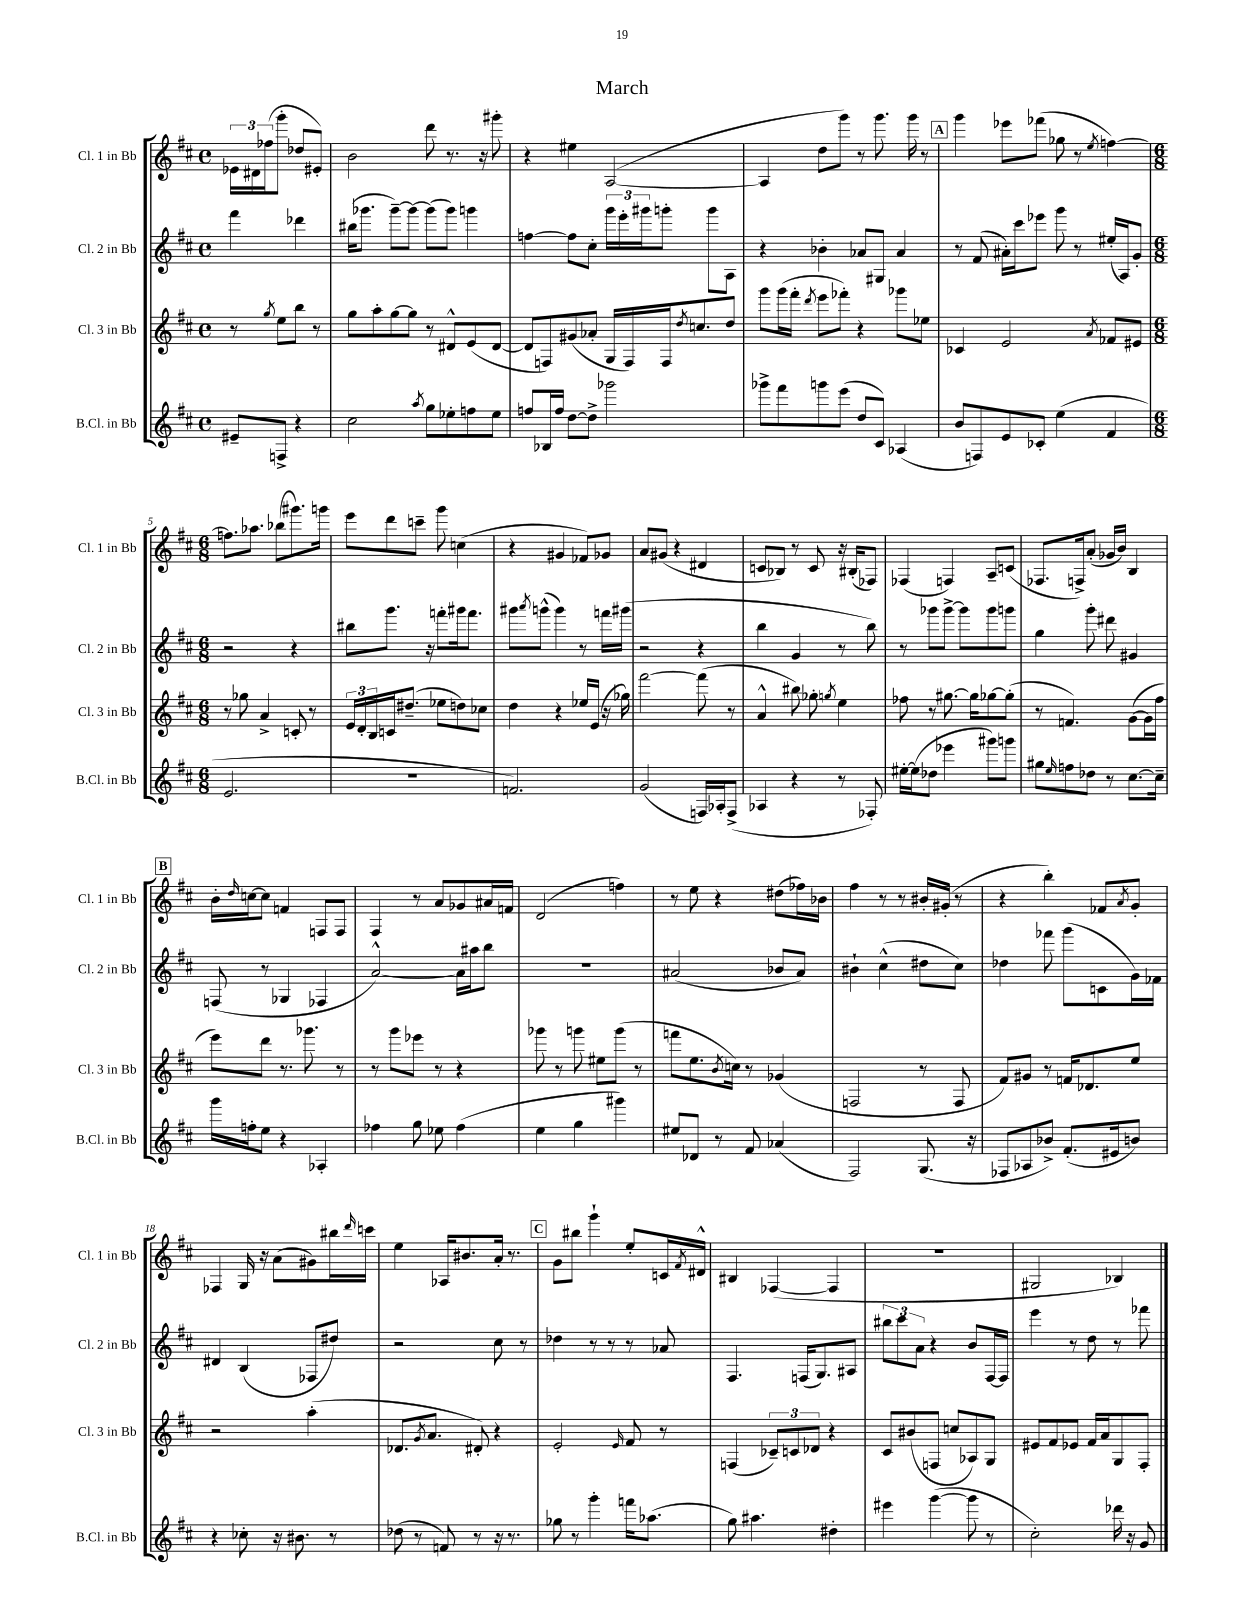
\header { title = "March" }
<<
\new StaffGroup <<
\new Staff = "s0" \with { instrumentName = "Cl. 1 in Bb" shortInstrumentName = "Cl. 1 in Bb" } {
    \clef treble \key d \major \defaultTimeSignature \time 4/4 \partial 2
    \tuplet 3/2 { ees'16 dis'16 fes''16( } g'''8-. des''8 eis'8-.) |
    b'2 d'''8 r8. r16 gis'''8-. |
    r4 eis''4 a2~( |
    a4 d''8 g'''8) r8 g'''8. g'''16 r8 |
    \mark \markup { \box "A" } g'''4 ees'''8 fes'''8( ges''8 r8 \acciaccatura { e''8 } f''4~) |
    \numericTimeSignature \time 6/8 f''8. aes''8. bes''8( gis'''8.) g'''16 |
    e'''8 d'''8 c'''8-- g'''8 c''4( |
    r4 gis'4 fes'8) ges'8 |
    a'8 gis'8( r4 dis'4 |
    c'8 bes8) r8 c'8 r16 bis16-.( fes8) |
    fes4( f4) a8-- c'8( |
    fes8. f16->) a'8-.( ges'16 b'16) b4 |
    \mark \markup { \box "B" } b'16-. \grace { d''16 } c''16~ c''8 f'4 f8 f8 |
    fis4 r8 a'8 ges'8 ais'16 f'16 |
    d'2( f''4) |
    r8 e''8 r4 dis''8( fes''16) bes'16 |
    fis''4 r8 r8 bis'16-. gis'16-.( r8 |
    r4 b''4-.) fes'8 \acciaccatura { a'8 } g'8-. |
    fes4 g16 r16 a'8( gis'8) bis''16 \grace { d'''16 } c'''16 |
    e''4 aes16 bis'8. a'16-. r8. |
    \mark \markup { \box "C" } g'8 bis''8 g'''4-! e''8-. c'16 \acciaccatura { fis'8 } dis'16-^ |
    bis4 fes4~( fes4 |
    R2. |
    gis2 bes4) \bar "|." |
}
\new Staff = "s1" \with { instrumentName = "Cl. 2 in Bb" shortInstrumentName = "Cl. 2 in Bb" } {
    \clef treble \key d \major \defaultTimeSignature \time 4/4 \partial 2
    fis'''4 des'''4 |
    bis''16( ges'''8. ges'''8~--) ges'''8~ ges'''8( ges'''8) g'''4 |
    f''4~ f''8 cis''8-. \tuplet 3/2 { g'''16 e'''16-. gis'''16 } g'''8-. g'''8 a8 |
    r4 bes'4-. aes'8 gis8 aes'4 |
    \mark \markup { \box "A" } r8 fis'8( ais'16-.) cis'''16 ees'''8 g'''8 r8 eis''16-.( a16) g'8-. |
    \numericTimeSignature \time 6/8 r2 r4 |
    bis''8 g'''8. r16 f'''8-. gis'''16 f'''8. |
    gis'''8 \acciaccatura { a'''8 } g'''8-^( g'''4) r8 f'''16 gis'''16( |
    r2 r4 |
    b''4 g'4 r8 b''8) |
    r8 ges'''8 ges'''8~-> ges'''8 ges'''8 g'''8 |
    g''4 g'''8-. dis'''8 gis'4 |
    \mark \markup { \box "B" } f8( r8 ges4 fes4 |
    a'2~-^) a'16 ais''16 b''8 |
    R2. |
    ais'2( bes'8 ais'8) |
    bis'4-! cis''4-^( dis''8 cis''8) |
    des''4 fes'''8 g'''8( c'8 g'16) fes'16 |
    dis'4 b4( fes8 dis''8) |
    r2 cis''8 r8 |
    \mark \markup { \box "C" } des''4 r8 r8 r8 aes'8 |
    fis4. f16( g8.) ais8 |
    \tuplet 3/2 { bis''8 cis'''8 a'8 } r4 b'8 fis16~ fis16 |
    e'''4 r8 d''8 r8 fes'''8 \bar "|." |
}
\new Staff = "s2" \with { instrumentName = "Cl. 3 in Bb" shortInstrumentName = "Cl. 3 in Bb" } {
    \clef treble \key d \major \defaultTimeSignature \time 4/4 \partial 2
    r8 \acciaccatura { g''8 } e''8 b''8 r8 |
    g''8 a''8-. g''8~ g''8 r8 dis'8-^ e'8( dis'8~ |
    dis'8 f8) gis'8( aes'8-. g16 f16) f16 \acciaccatura { d''8 } c''8. d''8 |
    g'''8 g'''16( fis'''16-. \acciaccatura { d'''8 } e'''8 fes'''8-.) r4 ges'''8 ees''8 |
    \mark \markup { \box "A" } ces'4 e'2 \acciaccatura { a'8 } fes'8 eis'8 |
    \numericTimeSignature \time 6/8 r8 ges''8 a'4-> c'8-. r8 |
    \tuplet 3/2 { e'16 d'16-. b16 } c'16 dis''8.--( ees''8 d''8) ces''8 |
    d''4 r4 ees''16 e'16( r16 ges''16) |
    fis'''2~ fis'''8( r8 |
    a'4-^ bis''8) ges''8-. \acciaccatura { g''8 } e''4 |
    fes''8 r8 gis''8.~ gis''16 ges''8~ ges''8-.( |
    r8 f'4.) g'8~( g'16 fis''16 |
    \mark \markup { \box "B" } e'''8) d'''8 r8. ges'''8. r8 |
    r8 g'''8 ees'''8 r8 r4 |
    ges'''8 r8 g'''8 eis''8 g'''8( r8 |
    f'''8 e''8. \acciaccatura { b'8 } c''16) r8 ges'4( |
    f2 r8 f8 |
    fis'8) gis'8 r8 f'16 des'8. e''8 |
    r2 a''4-.( |
    des'8. \acciaccatura { g'8 } a'8. dis'8-.) r4 |
    \mark \markup { \box "C" } e'2-. \grace { e'16 } fis'8 r8 |
    f4( \tuplet 3/2 { ces'8--) c'8 des'8 } r4 |
    cis'8 bis'8( f8 c''8 aes8) g8 |
    eis'8 fis'8 ees'8 fis'16 a'16 g8 fis8-. \bar "|." |
}
\new Staff = "s3" \with { instrumentName = "B.Cl. in Bb" shortInstrumentName = "B.Cl. in Bb" } {
    \clef treble \key d \major \defaultTimeSignature \time 4/4 \partial 2
    eis'8-- f8-> r4 |
    cis''2 \acciaccatura { a''8 } g''8 ees''8-. f''8 ees''8 |
    f''8 bes16 f''16 d''8~ d''8-> ges'''2 |
    ges'''8-> fis'''8 g'''8 e'''8( d''8 cis'8) aes4( |
    \mark \markup { \box "A" } b'8 f8) e'8 ces'8-. e''4( fis'4 |
    \numericTimeSignature \time 6/8 e'2. |
    R2. |
    f'2.) |
    g'2( f16) aes16-. f8->( |
    aes4 r4 r8 fes8-.) |
    eis''16~-. eis''16( des''8 ees'''4 gis'''8) g'''8 |
    gis''8 \grace { e''16 } f''8 des''8 r8 cis''8.~ cis''16-- |
    \mark \markup { \box "B" } g'''16 f''16-. e''8 r4 aes4-. |
    fes''4 g''8 ees''8 fes''4( |
    e''4 g''4 gis'''4) |
    eis''8 des'8 r8 fis'8 aes'4( |
    fis2) g8.( r16 |
    fes8 aes8 bes'8->) fis'8.-.( eis'16 b'8) |
    r4 ces''8-. r16 bis'8. r8 |
    des''8( r8 f'8) r8 r16 r8. |
    \mark \markup { \box "C" } ges''8 r8 g'''4-. f'''16 aes''8.( |
    g''8) ais''4. dis''4-. |
    eis'''4 g'''4~( g'''8 r8 |
    cis''2-.) des'''16 r16 g'8 \bar "|." |
}
>>
>>
